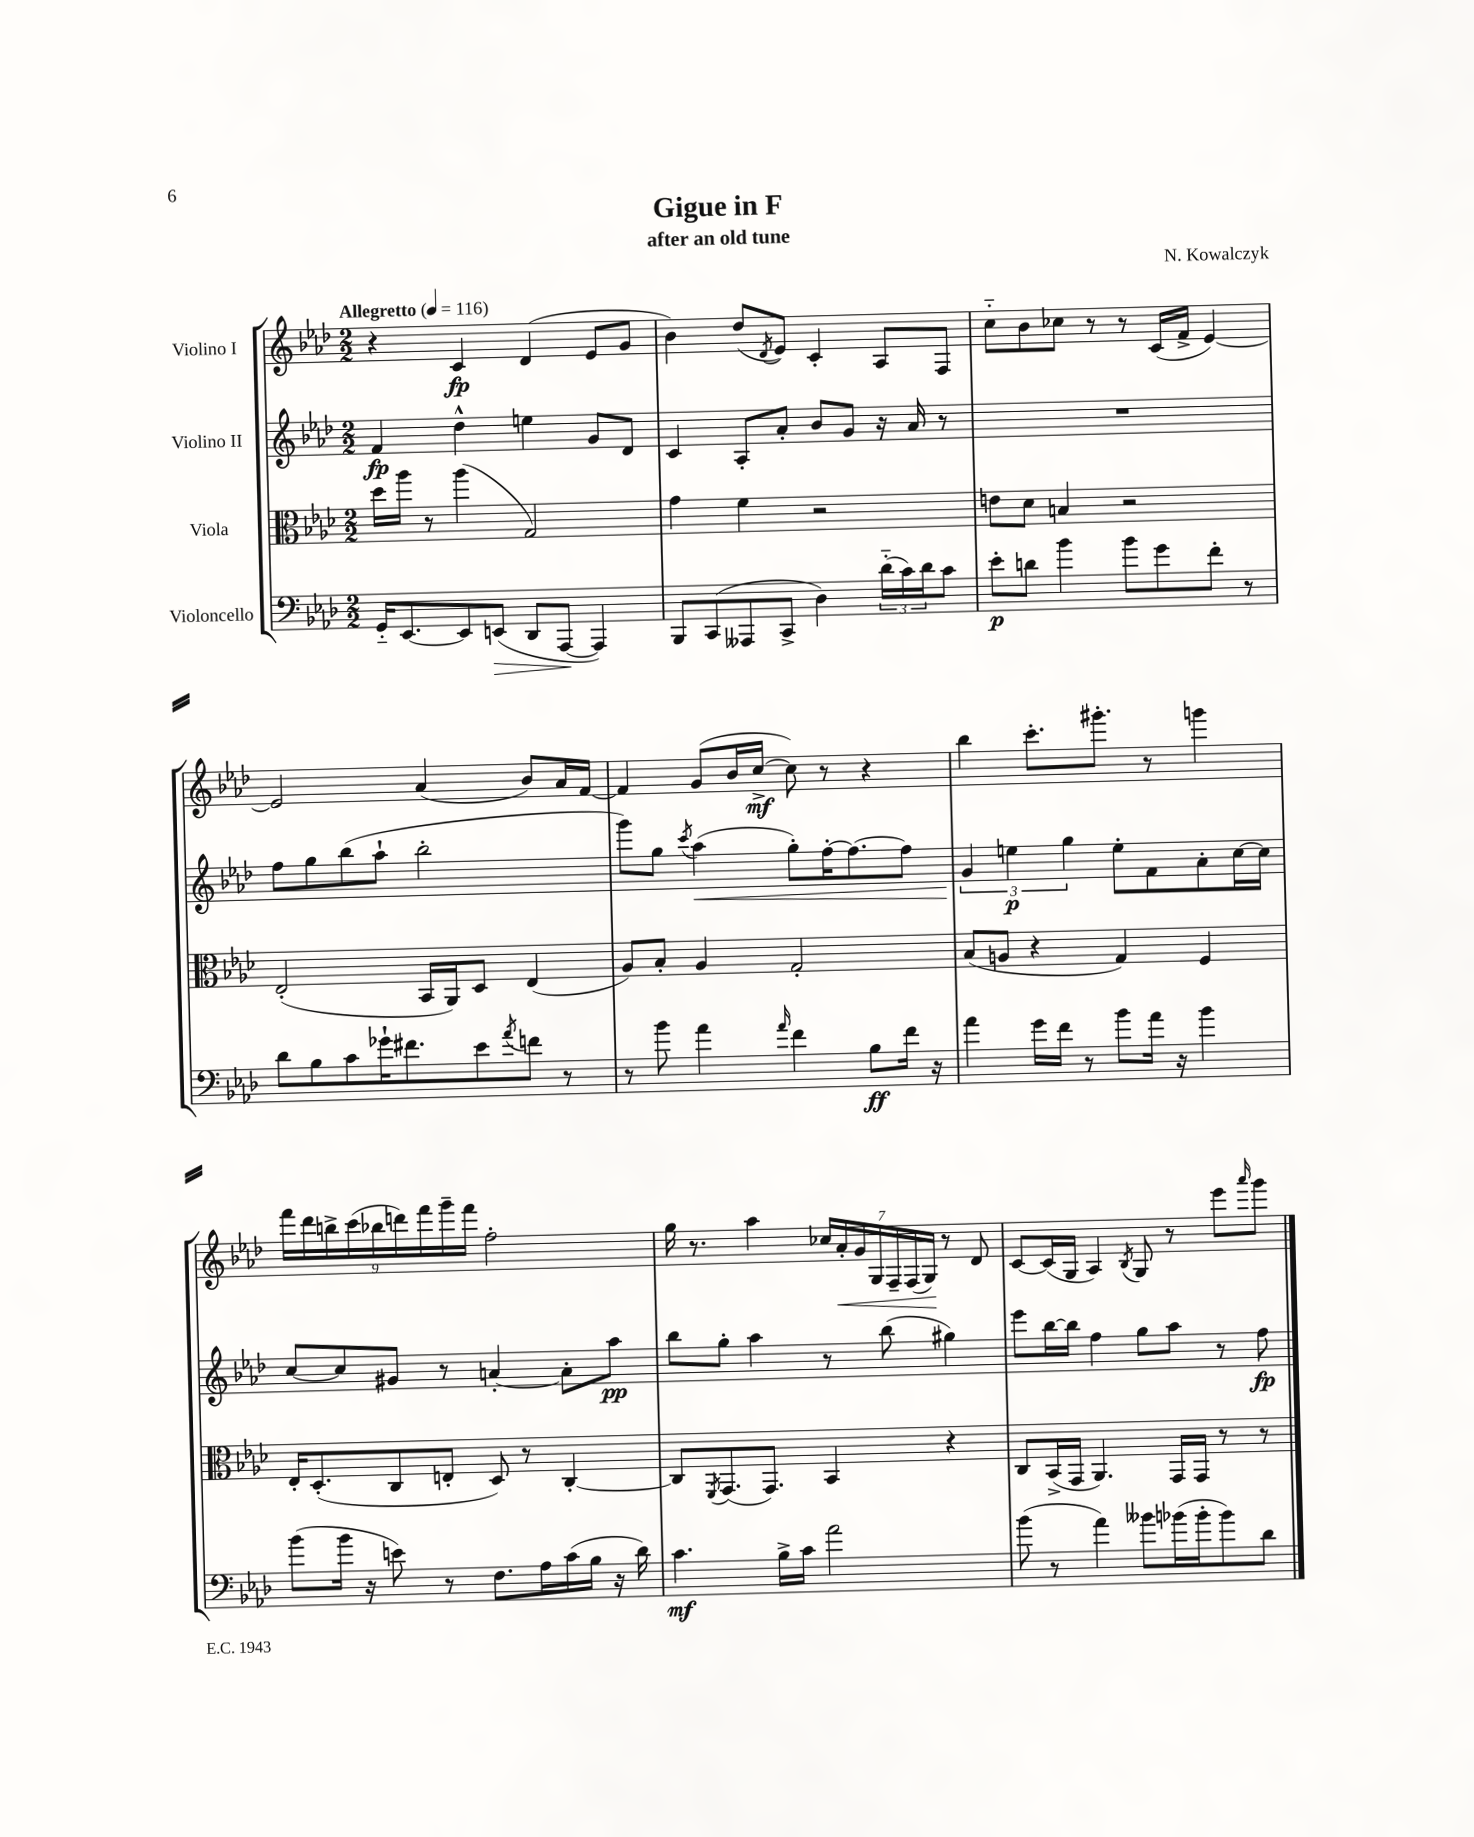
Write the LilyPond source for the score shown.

\header { title = "Gigue in F" composer = "N. Kowalczyk" subtitle = "after an old tune" }
<<
\new StaffGroup <<
\new Staff = "s0" \with { instrumentName = "Violino I" } {
    \clef treble \key aes \major \numericTimeSignature \time 2/2 \tempo "Allegretto" 4 = 116
    r4 c'4\fp des'4( ees'8 g'8 |
    bes'4) des''8( \acciaccatura { des'8 } ees'8) c'4-. aes8 f8 |
    c''8-_ bes'8 ces''8 r8 r8 c'16( f'16-> ees'4~) |
    ees'2 aes'4( bes'8) aes'16 f'16~ |
    f'4 g'8( bes'16 c''16~->\mf c''8) r8 r4 |
    bes''4 c'''8.-. gis'''8.-. r8 g'''4 |
    \tuplet 9/8 { f'''16 des'''16 b''16-> c'''16( bes''16 d'''16) f'''16 g'''16-- f'''16 } f''2-. |
    g''16 r8. aes''4 \tuplet 7/4 { ces''16 aes'16-.\< g'16 g16 f16-- f16( g16\!) } r8 des'8 |
    c'8~ c'16( g16 aes4) \acciaccatura { bes8 } g8 r8 ees'''8 \grace { aes'''16 } g'''8 \bar "|." |
}
\new Staff = "s1" \with { instrumentName = "Violino II" } {
    \clef treble \key aes \major \numericTimeSignature \time 2/2
    f'4\fp des''4-^ e''4 g'8 des'8 |
    c'4 aes8-. aes'8-. bes'8 g'8 r16 aes'16 r8 |
    R1 |
    f''8 g''8 bes''8( aes''8-! bes''2-. |
    g'''8) g''8 \acciaccatura { c'''8 } aes''4\<( g''8-.) f''16~-. f''8.~ f''8 |
    \tuplet 3/2 { g'4\! e''4\p g''4 } e''8-. f'8 aes'8-. c''16~ c''16 |
    c''8~ c''8 gis'8 r8 a'4~-. a'8-. aes''8\pp |
    bes''8 g''8-. aes''4 r8 bes''8( gis''4) |
    ees'''8 bes''16~ bes''16 f''4 g''8 aes''8 r8 f''8\fp \bar "|." |
}
\new Staff = "s2" \with { instrumentName = "Viola" } {
    \clef alto \key aes \major \numericTimeSignature \time 2/2
    des''16 aes''16 r8 aes''4( g2) |
    g'4 f'4 r2 |
    e'8 des'8 b4 r2 |
    ees2-.( bes,16 aes,16) des8 ees4( |
    aes8) bes8-. aes4 g2-. |
    bes8( a8 r4 g4) f4 |
    ees16-. des8.-.( c8 e8-. des8) r8 c4~-. |
    c8 \acciaccatura { f,8 } g,8.( g,8.) bes,4 r4 |
    c8 bes,16->( g,16 aes,4.) g,16 g,16 r8 r8 \bar "|." |
}
\new Staff = "s3" \with { instrumentName = "Violoncello" } {
    \clef bass \key aes \major \numericTimeSignature \time 2/2
    g,16-_ ees,8.~ ees,8 e,8\>( des,8 aes,,8~\! aes,,4) |
    bes,,8 c,8( aeses,,8 c,8-> des4) \tuplet 3/2 { des'16-_( c'16) des'16 } c'8 |
    ees'8-.\p d'8 bes'4 bes'8 g'8 f'8-. r8 |
    des'8 bes8 c'8 ges'16-! fis'8. ees'8 \acciaccatura { aes'8 } f'8 r8 |
    r8 bes'8 aes'4 \grace { aes'16 } f'4 bes8\ff f'16 r16 |
    aes'4 g'16 f'16 r8 bes'8 aes'16 r16 bes'4 |
    bes'8( bes'16 r16 e'8) r8 f8. aes16 c'16( bes16 r16 des'16) |
    c'4.\mf bes16-> c'16 aes'2 |
    bes'8( r8 aes'4) beses'8 bes'16( bes'16-. bes'8) des'8 \bar "|." |
}
>>
>>
\layout { \context { \Score \remove "Bar_number_engraver" } }
